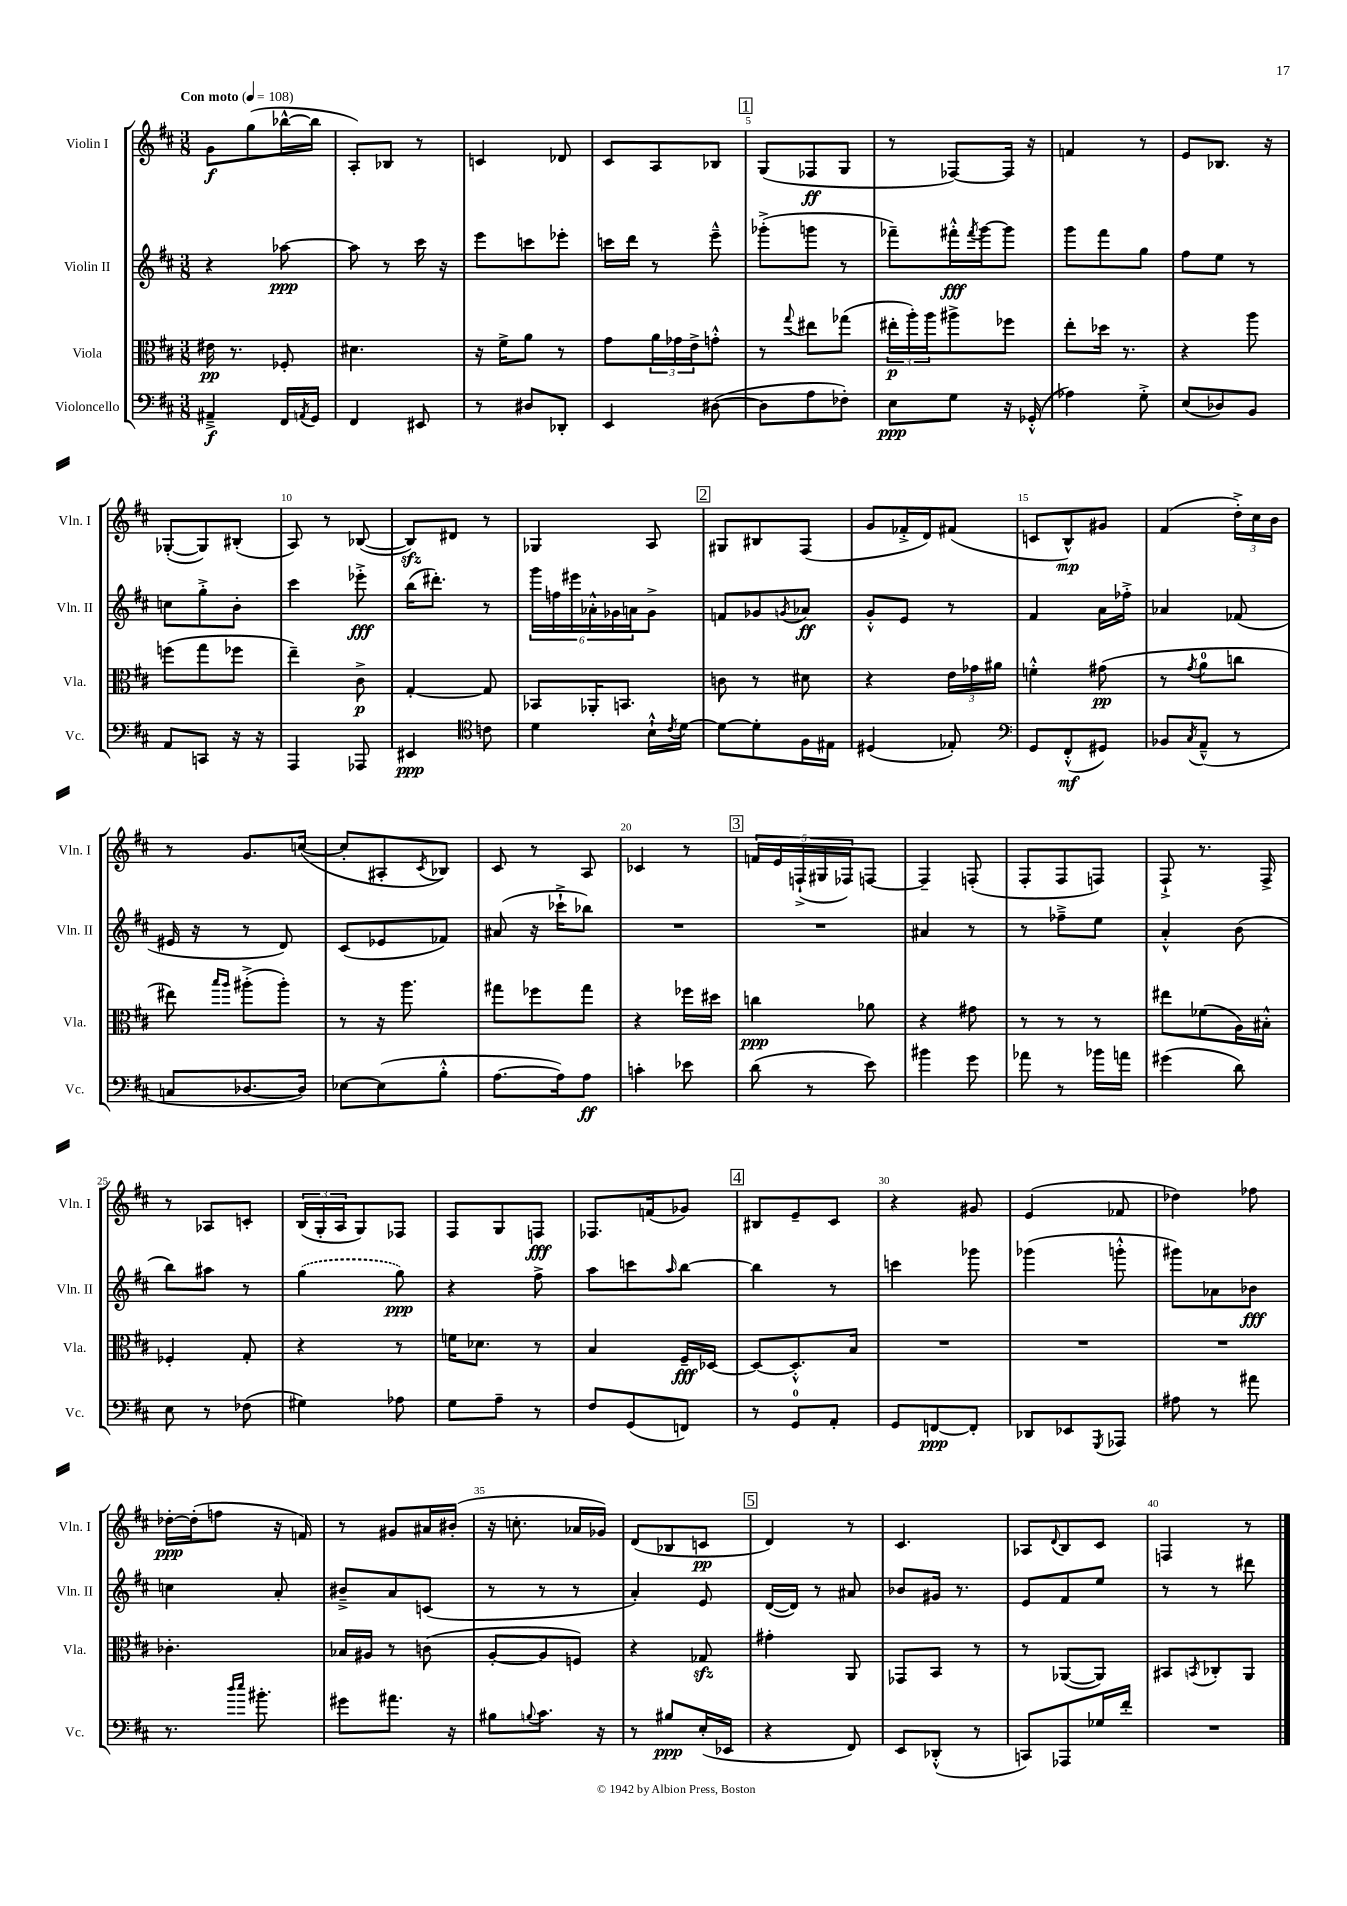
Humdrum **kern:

**kern	**kern	**kern	**kern
*staff4	*staff3	*staff2	*staff1
*clefF4	*clefC3	*clefG2	*clefG2
*k[f#c#]	*k[f#c#]	*k[f#c#]	*k[f#c#]
*M3/8	*M3/8	*M3/8	*M3/8
*MM108	*MM108	*MM108	*MM108
4AA#~^/	16e#\	4r	8g\L
.	8.r	.	.
.	.	.	(8gg\
16FF#/LL	8F-'/	[8aa-\	[16bb-^^\L
8qAA/	.	.	.
16GG/JJ	.	.	16bb-\]JJ
=	=	=	=
4FF#/	4.d#\	8aa-\]	8A'/L)
.	.	8r	8B-/J
8EE#/	.	16ccc#\	8r
.	.	16r	.
=	=	=	=
8r	16r	8eee\L	4c/
.	16f#^\LK	.	.
8D#/L	8a\J	8ccc\	.
8DD-'/J	8r	8eee-'\J	8d-/
=	=	=	=
4EE/	8g\L	16ccc\LL	8c#/L
.	.	16ddd\JJ	.
.	24a\L	8r	8A/
.	24g-\	.	.
.	24e^\J	.	.
([8D#\	8g'^^\J	8eee~^^\	8B-/J
=	=	=	=
8D#\]L	8r	(8ggg-'^\L	(8G/L
.	8qqgg/	.	.
8A\	8ee#\L	8ggg\J	8F-/
8F-'\J)	(8gg-\J	8r	8G/J
=	=	=	=
8E\L	24ee#'\LL	8fff-~\L)	8r
.	24aa'\)	.	.
.	24aa\J	.	.
8G\J	8aa#^\	16fff#'^^\L	[8F-/L)
.	.	8qfff#/	.
.	.	[16ggg\J	.
16r	8ff-\J	8ggg\]J	16F-/]Jk
(16GG-'^^/	.	.	16r
=	=	=	=
4A-\)	8ee'\L	8ggg\L	4f/
.	16dd-\Jk	8fff#\	.
.	8.r	.	.
8G'^\	.	8gg\J	8r
=	=	=	=
(8E/L	4r	8ff#\L	8e/L
8D-/)	.	8ee\J	8.B-/J
8BB/J	8aa\	8r	.
.	.	.	16r
=	=	=	=
8AA/L	(8ff\L	8cc\L	([8G-'/L
8CC/J	8gg\	8gg'^\	8G-/])
16r	8ff-\J	8b'\J	(8B#'/J
16r	.	.	.
=	=	=	=
4AAA/	4ee~\)	4ccc#\	8A/)
.	.	.	8r
8AAA-/	8c#^\	8eee-'^\	([8B-/
=	=	=	=
4EE#/	[4G'/	(16bb\LK	8B-/]L)
.	.	8.ddd#'\J)	.
.	.	.	8d#/J
*clefC4	*	*	*
8c\	8G/]	8r	8r
=	=	=	=
4d\	8BB-/L	24ggg\LL	4G-/
.	.	24ff\	.
.	.	24eee#\	.
.	16AA-'/K	24a-'^^\	.
.	.	24g-\	.
.	8.BB/J	.	.
.	.	24a\J	.
16B`^^\LL	.	8g-^\J	8A/
8qc#/	.	.	.
[16d\JJ	.	.	.
=	=	=	=
8d\_L	8c\	8f/L	8G#/L
8d'\]	8r	8g-/	8B#/
.	.	8qg/	.
16F#\L	8d#\	8a-/J	(8F#/J
16E#\JJ	.	.	.
=	=	=	=
(4D#/	4r	8g'^^/L	8g/L
.	.	8e/J	16f-'^/L
.	.	.	16d/J)
8E-'/)	24e\LL	8r	(8f#/J
.	24g-\	.	.
.	24a#\JJ	.	.
=	=	=	=
*clefF4	*	*	*
8GG/L	4f'^^\	4f#/	8c/L
(8FF#'^^/	.	.	8B^^/)
8GG#/J)	(8g#\	16a\LL	8g#/J
.	.	16ff-'^\JJ	.
=	=	=	=
8BB-/L	8r	4a-/	(4f#/
8qC#/	8qg/	.	.
(8AA~^^/J	8a\L	.	.
8r	8cc\J	(8f-/	24dd'^\LL)
.	.	.	24cc#\
.	.	.	24b\JJ
=	=	=	=
8C/L	8ee#\)	16e#/	8r
.	.	16r	.
.	16qqbb/LL	.	.
.	16qqaa/JJ	.	.
[8.D-/	(8aa#'^\L	8r	8.g/L
.	8aa#'\J)	8d/)	.
16D-/]Jk)	.	.	([16cc/Jk
=	=	=	=
[8E-\L	8r	(8c#/L	8cc'/]L
(8E-\]	16r	8e-/	8A#'/
.	8.aa\	.	.
.	.	.	8qc#/
8B'^^\J	.	8f-/J)	8B-/J)
=	=	=	=
[8.A\L	8gg#\L	(8a#/	8c#/
.	8ff-\	16r	8r
16A\]k)	.	16ccc-`^\LK	.
8A\J	8gg#\J	8bb-\J)	8A/
=	=	=	=
4c'\	4r	4.r	4c-/
8e-\	16ff-\LL	.	8r
.	16dd#\JJ	.	.
=	=	=	=
(8d\	4cc\	4.r	20f/LL
.	.	.	20e/
.	.	.	(20F`^/
8r	.	.	.
.	.	.	20G#/
.	.	.	20F-/J)
8e\)	8a-\	.	[8F/J
=	=	=	=
4b#\	4r	4a#/	4F~/]
8g\	8g#\	8r	(8F'/
=	=	=	=
8a-\	8r	8r	8F#'/L
8r	8r	8ff-~^\L	8F#/
16b-\LL	8r	8ee\J	8F/J)
16a\JJ	.	.	.
=	=	=	=
(4g#\	8ee#\L	4a'^^/	8F#`^/
.	(8f-\	.	8.r
8d\)	16A\L)	(8b\	.
.	16B#'^^\JJ	.	16F#^/
=	=	=	=
8E\	4F-'/	8bb\L)	8r
8r	.	8aa#\J	8A-/L
(8F-\	8G'/	8r	8c'/J
=	=	=	=
4G#\)	4r	(4gg\	(24B/LL
.	.	.	24G'/
.	.	.	24A/J
.	.	.	8G/)
8A-\	8r	8gg\)	8F-/J
=	=	=	=
8G\L	16f\LK	4r	8F#/L
.	8.d-\J	.	.
8A~\J	.	.	8G/
8r	8r	8ff#^\	8F/J
=	=	=	=
8F#/L	4B/	8aa\L	8.F-/L
(8GG/	.	8ccc\	.
.	.	.	(16f/k
.	.	16qqaa/	.
8FF/J)	16F#~/LL	[8bb\J	8g-/J)
.	[16D-/JJ	.	.
=	=	=	=
8r	8D-/_L	4bb\]	8B#/L
8GG/L	8.D-'^^/]	.	8e~/
8AA'/J	.	8r	8c#/J
.	16B/Jk	.	.
=	=	=	=
8GG/L	4.r	4ccc\	4r
[8FF/	.	.	.
8FF'/]J	.	8ggg-\	8g#/
=	=	=	=
8DD-/L	4.r	(4ggg-\	(4e/
8EE-/	.	.	.
8qGGG/	.	.	.
8AAA-/J	.	8ggg'^^\	8f-/
=	=	=	=
8A#\	4.r	8ggg#\L)	4dd-\)
8r	.	8a-\	.
8a#\	.	8b-\J	8ff-\
=	=	=	=
8.r	4.c-'\	4cc\	[16dd-'\LL
.	.	.	(16dd-'\]J
.	.	.	8ff\J
16qqdd/LL	.	.	.
16qqee/JJ	.	.	.
8.b#'\	.	.	.
.	.	8a'/	16r
.	.	.	16f/)
=	=	=	=
8g#\L	16B-/LL	8b#~^/L	8r
.	16A#/JJ	.	.
8.a#\J	8r	8a/	8g#/L
.	(8c\	(8c/J	16a#/L
16r	.	.	(16b#'/JJ
=	=	=	=
8B#\L	[8A'/L	8r	16r
.	.	.	8.cc'\
8qqB/	.	.	.
8.c#\J	8A/]	8r	.
.	8F/J)	8r	16a-/LL
16r	.	.	16g-/JJ)
=	=	=	=
8r	4r	4a'/)	(8d/L
8B#/L	.	.	8B-/
(16E'/L	8G-/	8e/	8c/J
16EE-/JJ	.	.	.
=	=	=	=
4r	4g#'\	([16d/LL	4d/)
.	.	16d/]JJ)	.
.	.	8r	.
8FF#/)	8AA/	8a#/	8r
=	=	=	=
8EE/L	8GG-/L	8b-/L	4.c#/
(8DD-'^^/J	8BB/J	16g#/Jk	.
.	.	8.r	.
8r	8r	.	.
=	=	=	=
8CC/L)	8r	8e/L	8A-/L
.	.	.	8qqd/
8AAA-/	([8AA-/L	8f#/	8B/
16G-/L	8AA-/]J)	8ee/J	8c#/J
16f#'/JJ	.	.	.
=	=	=	=
4.r	8BB#/L	8r	4F/
.	8qBB/	.	.
.	8C-'/	8r	.
.	8AA/J	8ddd#\	8r
==	==	==	==
*-	*-	*-	*-
